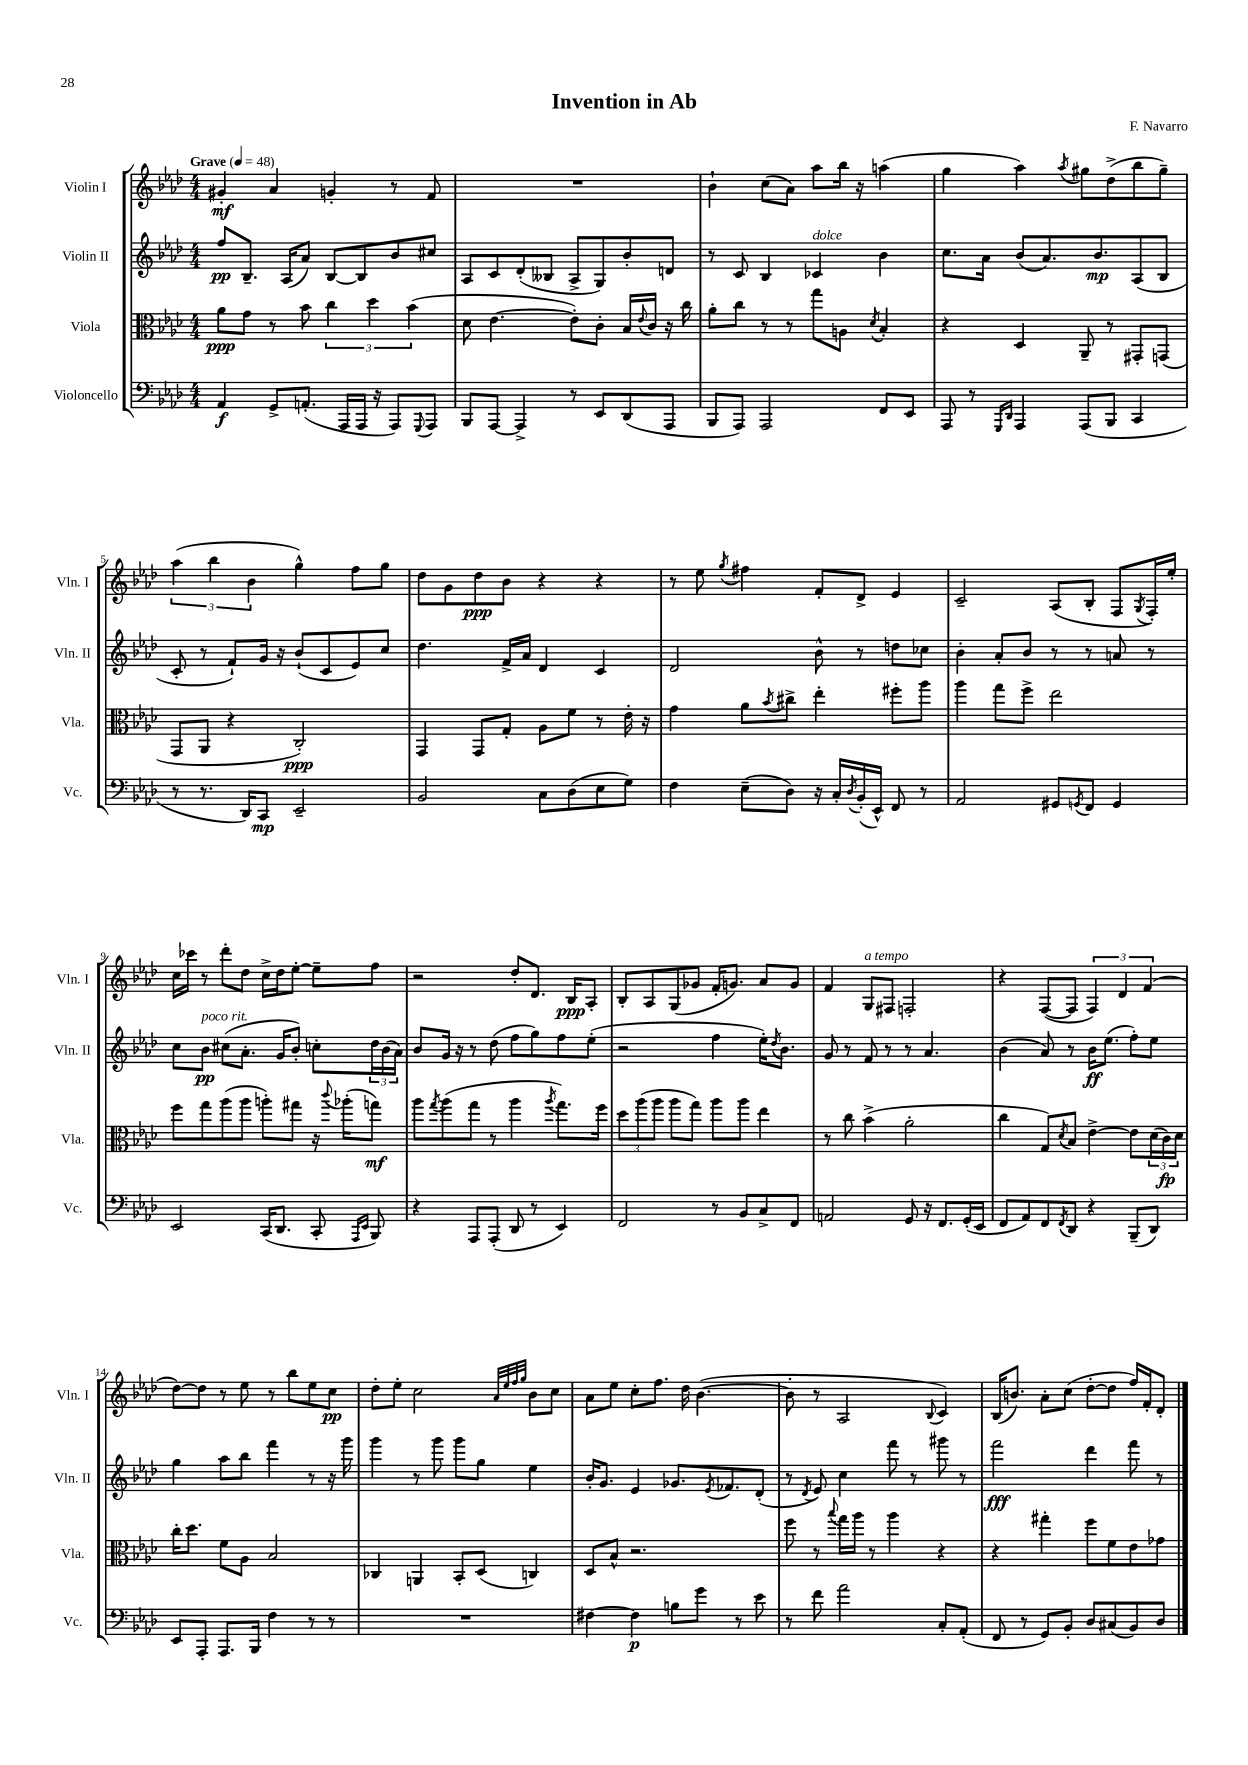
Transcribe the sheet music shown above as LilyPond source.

\header { title = "Invention in Ab" composer = "F. Navarro" }
<<
\new StaffGroup <<
\new Staff = "s0" \with { instrumentName = "Violin I" shortInstrumentName = "Vln. I" } {
    \clef treble \key aes \major \numericTimeSignature \time 4/4 \tempo "Grave" 4 = 48
    gis'4-.\mf aes'4 g'4-. r8 f'8 |
    R1 |
    bes'4-! c''8( aes'8) aes''8 bes''16 r16 a''4( |
    g''4 aes''4) \acciaccatura { aes''8 } gis''8 des''8->( bes''8 gis''8--) |
    \tuplet 3/2 { aes''4( bes''4 bes'4 } g''4-^) f''8 g''8 |
    des''8 g'8 des''8\ppp bes'8 r4 r4 |
    r8 ees''8 \acciaccatura { g''8 } fis''4 f'8-. des'8-> ees'4 |
    c'2-- aes8( bes8-. f8 \acciaccatura { g8 } f16-.) ees''16-. |
    c''16 ces'''16 r8 des'''8-. des''8 c''16-> des''16 ees''8~-. ees''8-- f''8 |
    r2 des''8-. des'8. bes16\ppp aes8-. |
    bes8-. aes8 g8( ges'8 f'16-. g'8.) aes'8 g'8 |
    f'4 g8^\markup { \italic "a tempo" } fis8 f2-. |
    r4 f8~( f8 \tuplet 3/2 { f4) des'4 f'4( } |
    des''8~) des''8 r8 ees''8 r8 bes''8 ees''8 c''8\pp |
    des''8-. ees''8-. c''2 \grace { aes'32 ees''32 f''32 g''32 } bes'8 c''8 |
    aes'8 ees''8 c''8-. f''8. des''16 bes'4.~( |
    bes'8-. r8 aes2 \appoggiatura { bes8 } c'4) |
    bes16( b'8.) aes'8-. c''8( des''8~-. des''8 f''16) f'16-. des'8-. \bar "|." |
}
\new Staff = "s1" \with { instrumentName = "Violin II" shortInstrumentName = "Vln. II" } {
    \clef treble \key aes \major \numericTimeSignature \time 4/4
    f''8\pp bes8.-- aes16( aes'8) bes8~ bes8 bes'8 cis''8 |
    aes8 c'8 des'8-.( beses8 aes8-> g8) bes'8-. d'8 |
    r8 c'8 bes4 ces'4^\markup { \italic "dolce" } bes'4 |
    c''8. aes'16 bes'8( aes'8.) bes'8.\mp aes8( bes8 |
    c'8-. r8 f'8-!) g'16 r16 bes'8-!( c'8 ees'8) c''8 |
    des''4. f'16-> aes'16 des'4 c'4 |
    des'2 bes'8-^ r8 d''8 ces''8 |
    bes'4-. aes'8-. bes'8 r8 r8 a'8 r8 |
    c''8 bes'8\pp^\markup { \italic "poco rit." } cis''8( aes'8.-. g'16 bes'8-.) c''8-. \tuplet 3/2 { des''16 bes'16( aes'16) } |
    bes'8 g'16 r16 r8 des''8( f''8 g''8) f''8 ees''8-.( |
    r2 f''4 ees''16-.) \acciaccatura { des''8 } bes'8. |
    g'8 r8 f'8 r8 r8 aes'4. |
    bes'4( aes'8) r8 bes'16\ff ees''8.( f''8-.) ees''8 |
    g''4 aes''8 bes''8 f'''4 r8 r16 g'''16 |
    g'''4 r8 g'''8 g'''8 g''8 ees''4 |
    bes'16-. g'8. ees'4 ges'8. \acciaccatura { ees'8 } fes'8. des'8-.( |
    r8 \acciaccatura { des'8 } ees'8) c''4 f'''8 r8 gis'''8 r8 |
    f'''2\fff des'''4 f'''8 r8 \bar "|." |
}
\new Staff = "s2" \with { instrumentName = "Viola" shortInstrumentName = "Vla." } {
    \clef alto \key aes \major \numericTimeSignature \time 4/4
    aes'8\ppp g'8 r8 bes'8 \tuplet 3/2 { c''4 des''4 bes'4( } |
    des'8 ees'4.~ ees'8-.) c'8-. bes16 \appoggiatura { ees'8 } c'16 r16 c''16 |
    aes'8-. c''8 r8 r8 g''8 a8 \acciaccatura { des'8 } bes4-. |
    r4 des4 aes,8-- r8 gis,8-. g,8( |
    g,8 aes,8 r4 c2-.\ppp) |
    g,4 g,8 g8-. aes8 f'8 r8 ees'16-. r16 |
    g'4 aes'8 \acciaccatura { bes'8 } cis''8-> ees''4-. fis''8-. aes''8 |
    aes''4 g''8 f''8-> ees''2 |
    f''8 g''8 aes''8( aes''8 a''8-.) gis''8 r16 \appoggiatura { c'''8 } aes''16-.( g''8\mf) |
    aes''8 \acciaccatura { g''8 } aes''8( g''8 r8 aes''4 \acciaccatura { aes''8 } g''8.) f''16 |
    \tuplet 3/2 { des''8 aes''8( aes''8 } aes''8 g''8) aes''8 aes''8 ees''4 |
    r8 c''8 bes'4->( aes'2-. |
    c''4 g8) \acciaccatura { des'8 } bes8 ees'4~-> ees'8 \tuplet 3/2 { des'16( c'16\fp) des'16 } |
    c''16-. des''8. f'8 aes8 bes2 |
    ces4 a,4 bes,8-. des8( c4) |
    des8 bes8-^ r2. |
    f''8 r8 \appoggiatura { bes''8 } g''16 aes''16 r8 aes''4 r4 |
    r4 gis''4-. f''8 f'8 ees'8 ges'8 \bar "|." |
}
\new Staff = "s3" \with { instrumentName = "Violoncello" shortInstrumentName = "Vc." } {
    \clef bass \key aes \major \numericTimeSignature \time 4/4
    aes,4\f g,8-> a,8.-.( aes,,16 aes,,16 r16 aes,,8) \appoggiatura { g,,8 } aes,,8 |
    bes,,8 aes,,8~ aes,,4-> r8 ees,8 des,8( aes,,8 |
    bes,,8 aes,,8) aes,,2 f,8 ees,8 |
    aes,,8 r8 \grace { g,,16 des,16 } aes,,4 aes,,8( bes,,8 c,4 |
    r8 r8. des,16) c,8\mp ees,2-- |
    bes,2 c8 des8( ees8 g8) |
    f4 ees8--( des8) r16 c16-. \acciaccatura { des8 } bes,16-.( ees,16-^) f,8 r8 |
    aes,2 gis,8 \acciaccatura { g,8 } f,8 g,4 |
    ees,2 c,16( des,8. c,8-. \grace { aes,,16 ees,16 } bes,,8) |
    r4 aes,,8 aes,,8-.( des,8 r8 ees,4) |
    f,2 r8 bes,8 c8-> f,8 |
    a,2 g,8 r16 f,8. g,16-.( ees,16 |
    f,8 aes,8) f,8 \acciaccatura { f,8 } des,8 r4 bes,,8--( des,8) |
    ees,8 aes,,8-. aes,,8. bes,,16 f4 r8 r8 |
    R1 |
    fis4~ fis4\p b8 g'8 r8 ees'8 |
    r8 f'8 aes'2 c8-. aes,8-.( |
    f,8 r8 g,8) bes,8-. des8 cis8( bes,8) des8 \bar "|." |
}
>>
>>
